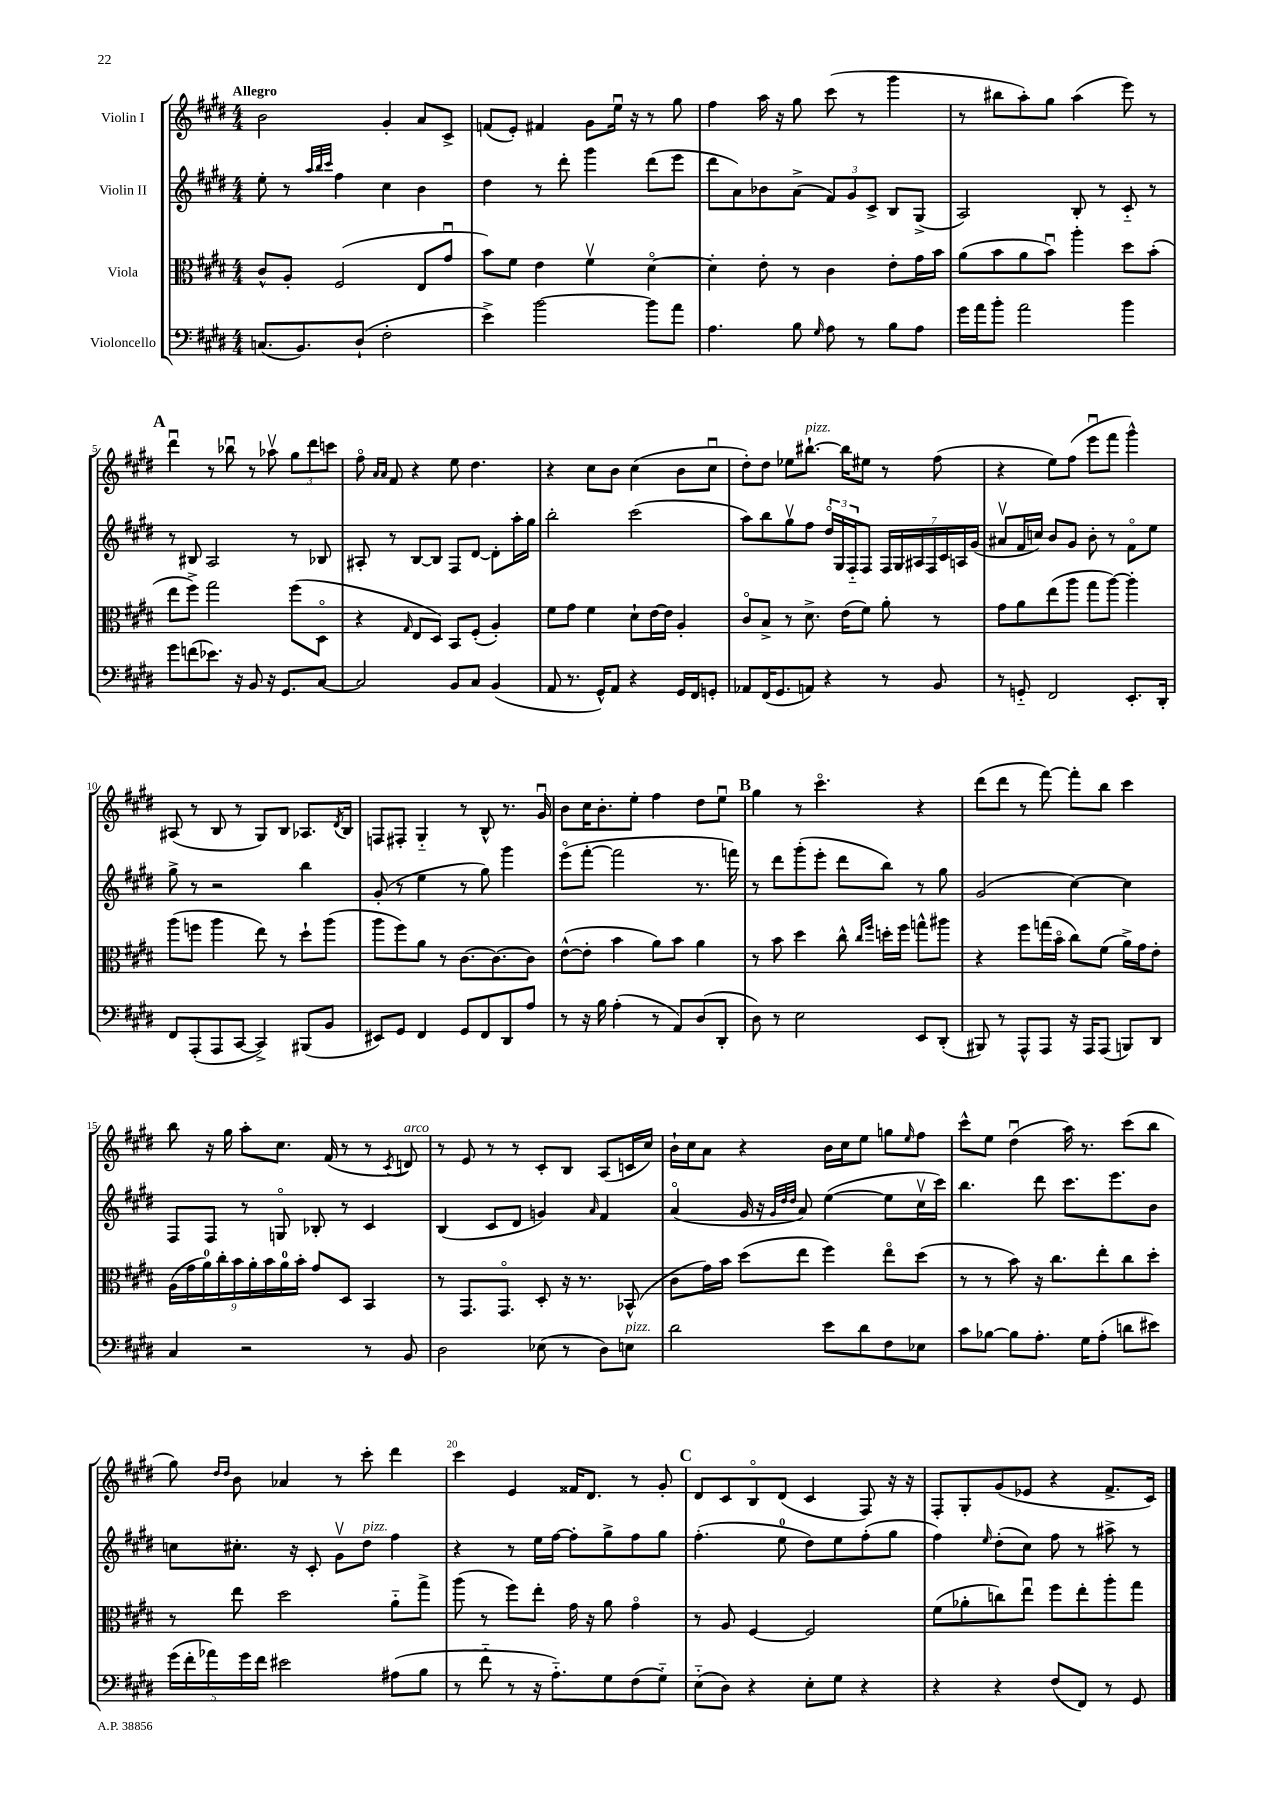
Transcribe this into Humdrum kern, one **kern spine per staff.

**kern	**kern	**kern	**kern
*staff4	*staff3	*staff2	*staff1
*clefF4	*clefC3	*clefG2	*clefG2
*k[f#c#g#d#]	*k[f#c#g#d#]	*k[f#c#g#d#]	*k[f#c#g#d#]
*M4/4	*M4/4	*M4/4	*M4/4
(8.C/L	8c#^^/L	8ee'\	2b\
.	8A'/J	8r	.
8.BB/)	.	.	.
.	.	32qqaa/LLL	.
.	.	32qqbb/	.
.	.	32qqccc#/JJJ	.
.	(2F#/	4ff#\	.
(8D#`/J	.	.	.
2F#'\	.	4cc#\	4g#'/
.	8E/L	4b\	8a/L
.	8g#u/J	.	8c#^/J
=	=	=	=
4e^\)	8b\L)	4dd#\	(8f/L
.	8f#\J	.	8e'/J)
[2b\	4e\	8r	4f#/
.	.	8ddd#'\	.
.	4f#v\	4ggg#\	8g#\L
.	.	.	16eeu\Jk
.	.	.	16r
8b\]L	[4d#o\	(8ddd#\L	8r
8a\J	.	8eee\J	8gg#\
=	=	=	=
4.A\	4d#'\]	8ddd#\L	4ff#\
.	.	8a\)	.
.	8e'\	8b-\	16aa\
.	.	.	16r
8B\	8r	(8a^\J	8gg#\
16qqG#/	.	.	.
8A\	4c#\	12f#/L)	(8ccc#\
.	.	12g#/	.
8r	.	.	8r
.	.	12c#^/J	.
8B\L	8e'\L	8B/L	4ggg#\
8A\J	16g#\L	(8G#^/J	.
.	16b\JJ	.	.
=	=	=	=
16g#\LL	(8a\L	2A/)	8r
16a\J	.	.	.
8b'\J	8b\	.	8bb#\L
2a\	8a\	.	8aa'\)
.	8bu\J)	.	8gg#\J
.	4aa'\	8B'/	(4aa\
.	.	8r	.
4b\	8dd#\L	8c#'~/	8eee\)
.	(8b'\J	8r	8r
=	=	=	=
8g#\L	8ee\L	8r	4ddd#u\
(8f\	8ff#^\J)	8B#/	.
8.e-\J)	2gg#\	2A/	8r
.	.	.	8bb-u\
16r	.	.	.
8BB/	.	.	8r
16r	.	.	8aa-v\
8.GG#/L	.	.	.
.	(8ff#\L	8r	12gg#\L
.	.	.	12ddd#\
[8C#/J	8D#o\J	8B-/	.
.	.	.	12ccc\J
=	=	=	=
2C#/]	4r	8A#'/	8ff#o\
.	.	.	16qqa/LL
.	.	.	16qqa/JJ
.	.	8r	8f#/
.	16qqG#/	.	.
.	8E/L	[8B/L	4r
.	8D#/J)	8B/]J	.
8BB/L	8BB/L	8F#/L	8ee\
8C#/J	(8F#'/J	[8d#/J	4.dd#\
(4BB/	4A'/)	8d#'\]L	.
.	.	16aa'\L	.
.	.	16gg#\JJ	.
=	=	=	=
8AA/	8f#\L	2bb'\	4r
8.r	8g#\J	.	.
.	4f#\	.	8cc#\L
16GG#^^/LK)	.	.	.
8AA/J	.	.	8b\J
4r	8d#`\L	(2ccc#\	(4cc#\
.	[16e\L	.	.
.	16e\]JJ	.	.
16GG#/LL	4A'/	.	8b\L
16FF#/J	.	.	.
8GG'/J	.	.	8cc#u\J
=	=	=	=
8AA-/L	8c#o/L	8aa\L)	8dd#'\L)
(16FF#/K	8B^/J	8bb\	8dd#\J
8.GG#/	.	.	.
.	8r	8gg#v\	8ee-\L
8AA/J)	8.d#^\	8ff#\J	[8.bb#`\J
4r	.	24dd#o/LL	.
.	.	24G#/	.
.	(16e\LK	.	16bb#\]LK
.	.	24F#'~/J	.
.	8f#\J)	8F#/J	8ee#\J
8r	8a'\	28F#/LL	8r
.	.	28G#/	.
.	.	28A#/	.
.	.	28F#/	.
8BB/	8r	.	(8ff#\
.	.	28c#/	.
.	.	28A/	.
.	.	(28g#/JJ	.
=	=	=	=
8r	8g#\L	8a#v/L	4r
8GG'~/	8a\	16f#/L	.
.	.	16cc/JJ)	.
2FF#/	(8ee\	8b/L	8ee\L)
.	8aa\J	8g#/J	(8ff#\J
.	8gg#\L	8b'\	8eeeu\L
.	[8aa\J)	8r	8fff#\J
8.EE'/L	4aa'\]	8f#o\L	4ggg#^^\)
.	.	8ee\J	.
16DD#'/Jk	.	.	.
=	=	=	=
8FF#/L	(8aa\L	8gg#^\	(8A#/
(8AAA'/	8ff\J	8r	8r
8AAA/	4aa\	2r	8B/
[8CC#/J	.	.	8r
4CC#^/])	8ee\)	.	8G#/L)
.	8r	.	8B/J
(8BBB#/L	8dd#`\L	4bb\	8.A-/L
8BB/J	(8aa\J	.	.
.	.	.	8qd#/
.	.	.	16B/Jk
=	=	=	=
8EE#/L)	8aa\L	(8g#'/	8F/L
8GG#/J	8ff#\)	8r	8F#'/J
4FF#/	8a\J	4ee\	4G#'~/
.	8r	.	.
8GG#/L	[8.c#\L	8r	8r
8FF#/	.	8gg#\)	8B^^/
.	8.c#\_	.	.
8DD#/	.	4ggg#\	8.r
8A/J	8c#\]J	.	.
.	.	.	16g#u/
=	=	=	=
8r	([8e^^\L	(8eeeo\L	8b\L
16r	8e'\]J	[8fff#'\J	16cc#\K
16B\	.	.	8.b'\
(4A'\	4b\	2fff#\]	.
.	.	.	8ee'\J
8r	8a\L)	.	4ff#\
8AA/L)	8b\J	.	.
(8D#/	4a\	8.r	8dd#\L
8DD#'/J	.	.	8eeu\J
.	.	16fff\)	.
=	=	=	=
8D#\)	8r	8r	4gg#\
8r	8b\	8ddd#\L	.
2E\	4dd#\	(8ggg#'\	8r
.	.	8eee'\J	4.ccc#o\
.	8cc#^^\	8ddd#\L	.
.	16qqcc#/LL	.	.
.	16qqff#/JJ	.	.
.	16dd'\LL	8bb\J)	.
.	16ff#\JJ	.	.
8EE/L	8gg^^\L	8r	4r
(8DD#'/J	8aa#\J	8gg#\	.
=	=	=	=
8BBB#/)	4r	(2g#/	(8ddd#\L
8r	.	.	8ddd#\J
8AAA^^/L	8ff#\L	.	8r
8AAA/J	(16gg\L	.	[8fff#\)
.	16bo\JJ	.	.
16r	8cc#\L)	[4cc#\)	8fff#'\]L
16AAA/LK	.	.	.
(8AAA/J	(8f#\J	.	8bb\J
8BBB/L)	16a^\LL)	4cc#\]	4ccc#\
.	16g#\J	.	.
8DD#/J	8e'\J	.	.
=	=	=	=
4C#/	(18A\LL	8F#/L	8bb\
.	18g#\	.	.
.	18a\)	.	.
.	.	8F#/J	16r
.	18cc#'\	.	.
.	.	.	16gg#\
.	18b\	.	.
2r	.	8r	8aa'\L
.	18a'\	.	.
.	18b\	.	.
.	.	8Go/	8.cc#\J
.	18a\	.	.
.	18b'\JJ	.	.
.	8g#/L	8B-'/	.
.	.	.	(16f#/
.	8D#/J	8r	8r
8r	4BB/	4c#/	8r
.	.	.	8qc#/
8BB/	.	.	8d/)
=	=	=	=
2D#\	8r	(4B/	8r
.	8.GG#/L	.	8e/
.	.	8c#/L	8r
.	8.GG#o/J	.	.
.	.	8d#/J	8r
(8E-\	8D#'/	4g/)	8c#'/L
8r	16r	.	8B/J
.	8.r	.	.
.	.	16qqa/	.
8D#\L)	.	4f#/	(8A/L
8E\J	(8BB-^^/	.	16c/L
.	.	.	16cc#/JJ)
=	=	=	=
2d#\	8c#\L	(4ao/	16b`\LL
.	.	.	16cc#\J
.	16g#\L)	.	8a\J
.	16b\JJ	.	.
.	(8dd#\L	16g#/	4r
.	.	16r	.
.	.	32qqg#/LLL	.
.	.	32qqdd#/	.
.	.	32qqdd#/JJJ	.
.	8ee\J	8a/)	.
8e\L	4ff#\)	([4ee\	16b\LL
.	.	.	16cc#\J
8d#\	.	.	8ee\J
8F#\	8eeo\L	8ee\]L	8gg\L
.	.	.	16qqee/
8E-\J	(8dd#\J	16cc#v\L	8ff#\J
.	.	16ccc#\JJ)	.
=	=	=	=
8c#\L	8r	4.bb\	8ccc#^^\L
[8B-\J	8r	.	8ee\J
8B-\]L	8b\)	.	(4dd#u\
8.A'\J	16r	8ddd#\	.
.	8.cc#\L	.	.
.	.	8.ccc#\L	16aa\)
16G#\LK	.	.	8.r
(8A'\J	8ee'\	.	.
.	.	8.eee\	.
8d\L	8cc#\	.	(8ccc#\L
8e#\J)	8dd#'\J	8b\J	8bb\J
=	=	=	=
(20g#\LL	8r	8cc\L	8gg#\)
20f#'\	.	.	.
20a-\)	.	.	.
.	.	.	16qqdd#/LL
.	.	.	16qqdd#/JJ
.	8ee\	8.cc#'\J	8b\
20g#\	.	.	.
20f#\JJ	.	.	.
2e#\	2dd#\	.	4a-/
.	.	16r	.
.	.	8c#'/	.
.	.	8g#v\L	8r
.	.	8dd#\J	8ccc#'\
(8A#\L	8a'~\L	4ff#\	4ddd#\
8B\J	8gg#^\J	.	.
=	=	=	=
8r	(8aa\	4r	4ccc#\
8f#'~\	8r	.	.
8r	8ff#\L)	8r	4e/
16r	8ee'\J	16ee\LL	.
8.A'~\L)	.	[16ff#\JJ	.
.	16g#\	8ff#'\]L	16f##/LK
.	16r	.	8.d#/J
8G#\	8a\	8gg#^\	.
(8F#\	4g#o\	8ff#\	8r
8G#'~\J)	.	8gg#\J	8g#'/
=	=	=	=
(8E'~\L	8r	(4.ff#'\	8d#/L
8D#\J)	8A/	.	8c#/
4r	[4F#/	.	8Bo/
.	.	8ee\	(8d#/J
8E'\L	2F#/]	8dd#\L)	4c#/
8G#\J	.	8ee\	.
4r	.	(8ff#'\	8F#/)
.	.	8gg#\J	16r
.	.	.	16r
=	=	=	=
4r	(8f#\L	4ff#\)	8F#'/L
.	8a-'\	.	8G#'/
.	.	16qqee/	.
4r	8cc\)	(8dd#'\L	(8g#/
.	8eeu\J	8cc#\J)	8e-/J
(8F#/L	8ff#\L	8ff#\	4r
8FF#/J)	8ee'\	8r	.
8r	8aa'\	8aa#^\	8.f#^/L
8GG#/	8gg#\J	8r	.
.	.	.	16c#/Jk)
==	==	==	==
*-	*-	*-	*-
